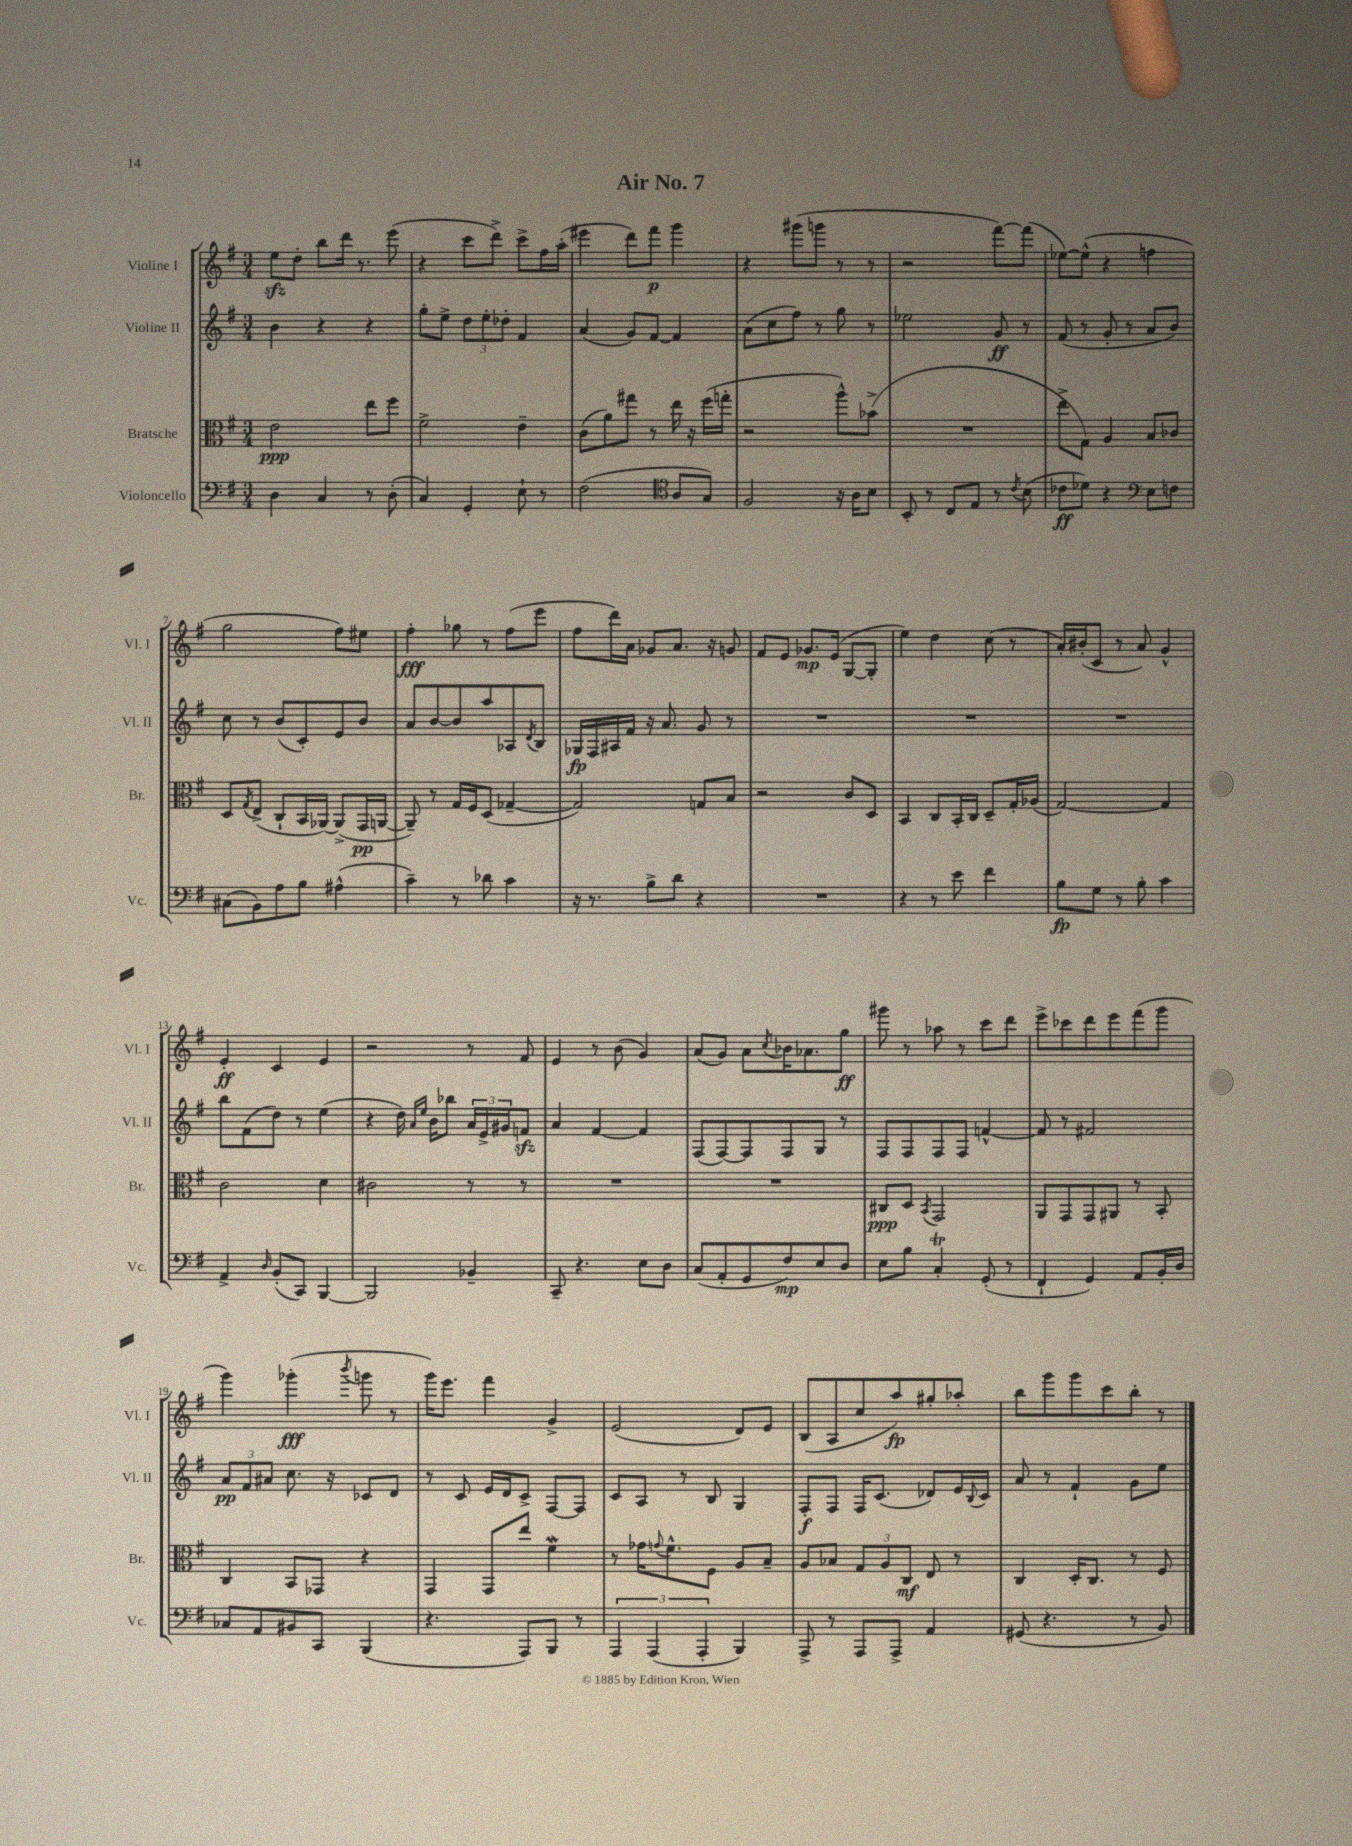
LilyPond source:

\header { title = "Air No. 7" }
<<
\new StaffGroup <<
\new Staff = "s0" \with { instrumentName = "Violine I" shortInstrumentName = "Vl. I" } {
    \clef treble \key g \major \numericTimeSignature \time 3/4
    e''8\sfz d''8-. b''8 d'''16 r8. e'''8( |
    r4 c'''8 d'''8->) c'''8-> fis''16 a''16-.( |
    eis'''4 d'''8) fis'''8\p g'''4 |
    r4 gis'''8( g'''8 r8 r8 |
    r2 fis'''8~) fis'''8( |
    ees''8~) ees''8-^( r4 f''4 |
    g''2 fis''8) eis''8 |
    fis''4-.\fff ges''8 r8 fis''8( e'''8 |
    fis''8 d'''16) a'16 ges'8 a'8. r16 g'8 |
    fis'8 e'8 ges'8.\mp e'16( g8~ g8-. |
    e''4) d''4 c''8( r8 |
    a'16-.) bis'16-.( c'8 r8 a'8) g'4-^ |
    e'4-.\ff c'4 e'4 |
    r2 r8 fis'8 |
    e'4 r8 b'8( g'4) |
    a'8( g'8) a'8 \acciaccatura { c''8 } bes'16 aes'8. g''8\ff |
    gis'''8 r8 aes''8 r8 c'''8 d'''8 |
    e'''8-> ces'''8 d'''8 e'''8 fis'''8( g'''8 |
    g'''4) ges'''4-.\fff( \acciaccatura { b'''8 } g'''8 r8 |
    g'''16) e'''8. fis'''4 g'4-> |
    e'2( d'8) e'8 |
    b8( a8 c''8 a''8\fp) gis''8-. aes''8-. |
    b''8 g'''8 g'''8 c'''8 b''8-. r8 \bar "|." |
}
\new Staff = "s1" \with { instrumentName = "Violine II" shortInstrumentName = "Vl. II" } {
    \clef treble \key g \major \numericTimeSignature \time 3/4
    b'4 r4 r4 |
    g''8-. e''8-> \tuplet 3/2 { d''8 e''8-. des''8-. } fis'4 |
    a'4( g'8) fis'8~ fis'4 |
    a'8( c''8 fis''8) r8 g''8 r8 |
    ees''2 g'8\ff r8 |
    fis'8( r8 g'8-. r8 a'8 b'8) |
    c''8 r8 b'8( c'8-.) e'8 b'8 |
    a'8 b'8~ b'8 a''8 aes8 \acciaccatura { d'8 } b8 |
    ges16\fp fis16 ais16 fis'16 r16 a'8. g'8 r8 |
    R2. |
    R2. |
    R2. |
    b''8 fis'8( d''8) r8 e''4( |
    r4 d''16) \grace { a'16 e''16 } b'16 bes''8 \tuplet 3/2 { a'16 e'16-> gis'16 } f'8\sfz |
    a'4 fis'4~ fis'4 |
    fis8( fis8~) fis8 fis8 g8 r8 |
    fis8 fis8 fis8 fis8 f'4~-^ |
    f'8 r8 fis'2 |
    \tuplet 3/2 { a'8\pp fis'8 ais'8 } c''8. r16 ces'8 d'8 |
    r8 c'8 e'16 d'16 c'8-> fis8~ fis8 |
    c'8 a8 r8 b8 g4 |
    fis8-.\f fis8 fis16 c'8.( des'8) e'16 \appoggiatura { b8 } c'16 |
    a'8 r8 fis'4-! g'8 e''8 \bar "|." |
}
\new Staff = "s2" \with { instrumentName = "Bratsche" shortInstrumentName = "Br." } {
    \clef alto \key g \major \numericTimeSignature \time 3/4
    e'2\ppp e''8 fis''8 |
    fis'2-> e'4-- |
    c'8( a'8) gis''8 r8 e''16 r16 fis''16( g''16-. |
    r2 a''8-^) bes'8->( |
    R2. |
    e''8-> g8) a4 b8 ces'8 |
    d8 \acciaccatura { g8 } e8->( c8-! b,16 aes,16~) aes,8->( g,16\pp a,16~ |
    a,8--) r8 g16 fis16 d8( ges4~-- |
    ges2) g8 b8 |
    r2 c'8 d8 |
    b,4 c8 b,16-. c16 d8-- g16-. aes16( |
    g2~) g4 |
    c'2 d'4 |
    cis'2 r8 r8 |
    R2. |
    R2. |
    cis8\ppp d8 \acciaccatura { b,8 } g,2 |
    a,8 g,8 g,8 ais,8 r8 b,8-. |
    c4 b,8 ges,8 r4 |
    g,4 g,8 e''8 fis'4\mordent |
    r8 ges'16 \appoggiatura { g'8 } fis'8.-^ fis8 a8 b8-- |
    a8 bes8 \tuplet 3/2 { g8 a8 c8\mf } e8 r8 |
    c4 d16-. c8. r8 fis8 \bar "|." |
}
\new Staff = "s3" \with { instrumentName = "Violoncello" shortInstrumentName = "Vc." } {
    \clef bass \key g \major \numericTimeSignature \time 3/4
    d4 c4 r8 d8-.( |
    c4) g,4-. e8-! r8 |
    fis2( \clef tenor a8 g8) |
    fis2 r16 a16 b8 |
    b,8-. r8 c8 e8 r8 \acciaccatura { c'8 } b8( |
    ces'8\ff des'8) r4 \clef bass e8 f8 |
    cis8( b,8) a8 b8 ais4-^( |
    c'4--) r8 des'8 c'4 |
    r16 r8. b8-> d'8 r4 |
    R2. |
    r4 r8 e'8 fis'4 |
    b8\fp g8 r8 b8-. c'4 |
    a,4-> \grace { d16 } b,8-.( c,8) b,,4~ |
    b,,2 bes,4-- |
    c,8-- r4. e8 d8 |
    c8( a,8-. g,8 fis8\mp) e8 d8 |
    e8 b8 c4-.\trill g,8-.( r8 |
    fis,4-! g,4) a,8 b,16-. d16 |
    ces8 a,8 bis,8 c,8 b,,4( |
    r4. a,,8) b,,8 r8 |
    \tuplet 3/2 { a,,4 a,,4( a,,4-. } b,,4) |
    a,,8-> r8 a,,8 a,,8-> a,4 |
    gis,8( r4. r8 b,8) \bar "|." |
}
>>
>>
